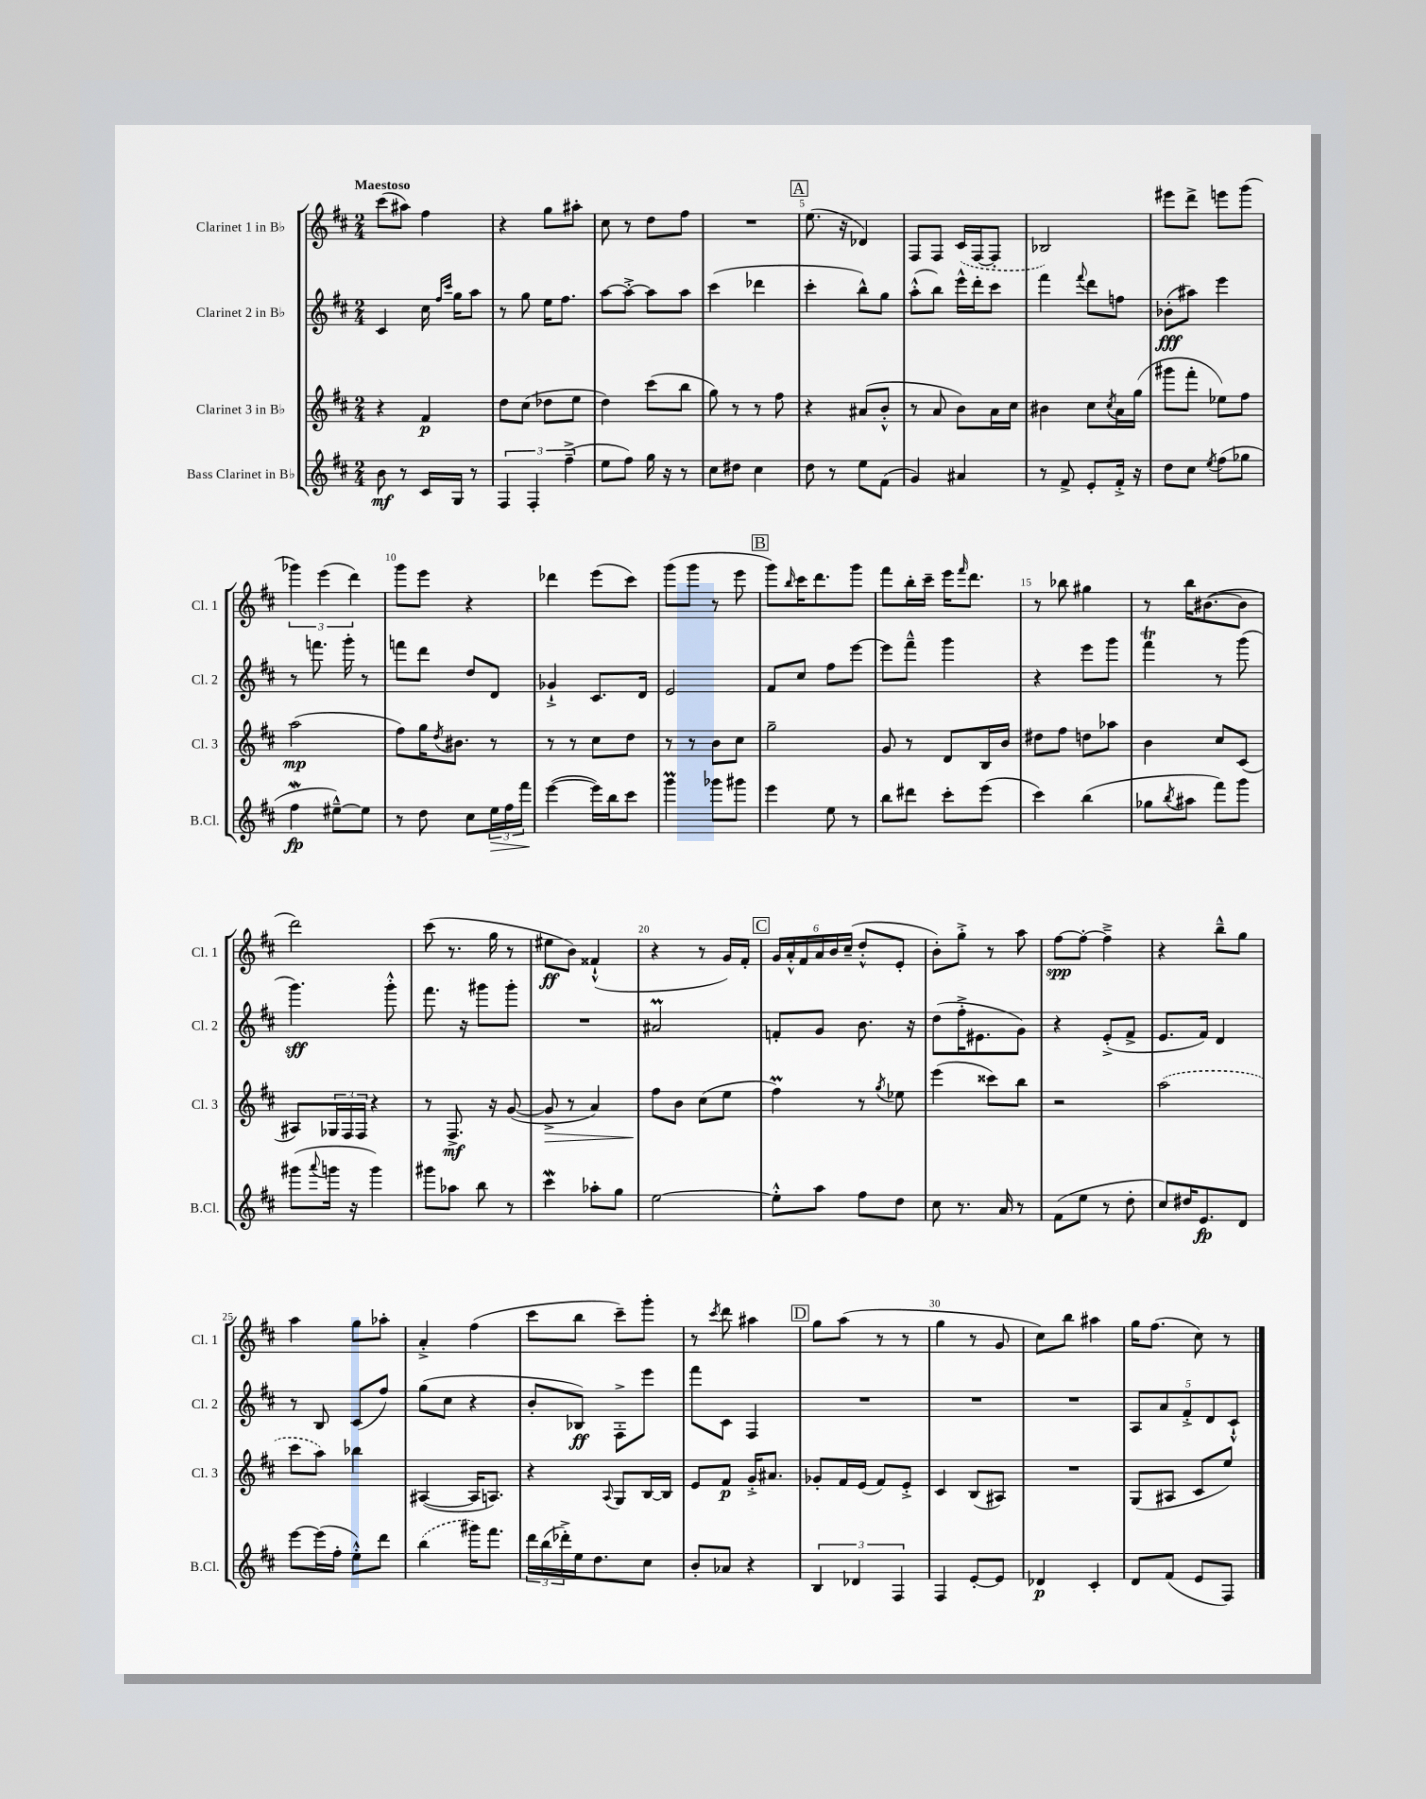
<<
\new StaffGroup <<
\new Staff = "s0" \with { instrumentName = "Clarinet 1 in Bb" shortInstrumentName = "Cl. 1" } {
    \clef treble \key d \major \numericTimeSignature \time 2/4 \tempo "Maestoso"
    cis'''8( ais''8) fis''4 |
    r4 g''8 ais''8-. |
    cis''8 r8 d''8 fis''8 |
    R2 |
    \mark \markup { \box "A" } e''8.( r16 des'4) |
    fis8 fis8 \once \slurDashed cis'16( fis16~ fis8-. |
    bes2) |
    eis'''8 d'''8-> e'''8 g'''8( |
    \tuplet 3/2 { ges'''4) e'''4( d'''4) } |
    g'''8 e'''8 r4 |
    des'''4 e'''8( cis'''8) |
    g'''8( g'''8 r8 e'''8 |
    \mark \markup { \box "B" } g'''8) \grace { b''16 } cis'''16 d'''8. g'''8 |
    fis'''8 b''16-. cis'''16-- e'''16 \grace { fis'''16 } d'''8. |
    r8 bes''8 gis''4 |
    r8 b''16 bis'8.~( bis'8 |
    d'''2) |
    cis'''8( r8. g''16 r8 |
    eis''8\ff b'8) fisis'4-!-^( |
    r4 r8 g'16) fis'16-. |
    \mark \markup { \box "C" } \tuplet 6/4 { g'16 a'16-.-^ fis'16 a'16 b'16 cis''16--( } d''8-.-^ e'8-. |
    b'8-.) g''8-.-> r8 a''8 |
    fis''8~\spp fis''8~-. fis''4---> |
    r4 b''8---^ g''8 |
    a''4 g''8 aes''8-. |
    a'4-.-> fis''4( |
    cis'''8 b''8 cis'''8--) g'''8-. |
    r8 \acciaccatura { cis'''8 } d'''8 ais''4 |
    \mark \markup { \box "D" } g''8 a''8( r8 r8 |
    g''4 r8 g'8 |
    cis''8) b''8 ais''4 |
    g''16 fis''8.( cis''8) r8 \bar "|." |
}
\new Staff = "s1" \with { instrumentName = "Clarinet 2 in Bb" shortInstrumentName = "Cl. 2" } {
    \clef treble \key d \major \numericTimeSignature \time 2/4
    cis'4 cis''16 \grace { fis''16 cis'''16 } g''16 a''8 |
    r8 g''8 e''16 fis''8. |
    a''8~ a''8~-.-> a''8 a''8 |
    cis'''4( des'''4 |
    \mark \markup { \box "A" } cis'''4-. b''8-^) g''8 |
    a''8-.-^( b''8) e'''16-^ d'''16-. cis'''8 |
    fis'''4 \appoggiatura { fis'''8 } d'''8 f''8 |
    bes'8-.\fff( ais''8) e'''4 |
    r8 f'''8. g'''16-. r8 |
    f'''8 d'''8 d''8 d'8 |
    ges'4-!-> cis'8. d'16 |
    e'2 |
    \mark \markup { \box "B" } fis'8 cis''8 fis''8 e'''8~ |
    e'''8 fis'''8---^ g'''4 |
    r4 e'''8 g'''8 |
    fis'''4\trill r8 g'''8( |
    g'''4.\sff) g'''8-.-^ |
    fis'''8. r16 gis'''8 gis'''8-. |
    R2 |
    ais'2\prall |
    \mark \markup { \box "C" } f'8-. g'8 b'8. r16 |
    d''8( fis''16-.-> eis'8. g'8) |
    r4 e'8-.->( fis'8-> |
    e'8. fis'16) d'4 |
    r8 b8 cis'8( fis''8) |
    g''8( cis''8 r4 |
    b'8-. bes8\ff) fis8-.-> e'''8 |
    fis'''8 cis'8 fis4 |
    \mark \markup { \box "D" } R2 |
    R2 |
    R2 |
    \tuplet 5/4 { a8 a'8 fis'8-.-> d'8 cis'8-!-^ } \bar "|." |
}
\new Staff = "s2" \with { instrumentName = "Clarinet 3 in Bb" shortInstrumentName = "Cl. 3" } {
    \clef treble \key d \major \numericTimeSignature \time 2/4
    r4 fis'4\p |
    d''8 cis''8( des''8 e''8 |
    d''4) cis'''8( b''8 |
    g''8) r8 r8 fis''8 |
    \mark \markup { \box "A" } r4 ais'8( b'8-.-^ |
    r8 a'8 b'8) a'16 cis''16 |
    bis'4 cis''8 \acciaccatura { cis''8 } a'16 g''16( |
    gis'''8 fis'''8-. ees''8) fis''8 |
    a''2\mp( |
    fis''8) g''16 \acciaccatura { d''8 } bis'8. r8 |
    r8 r8 cis''8 d''8 |
    r8 r8 b'8 cis''8 |
    \mark \markup { \box "B" } g''2-- |
    g'8 r8 d'8 b16 b'16 |
    dis''8 fis''8 d''8 aes''8 |
    b'4 cis''8 cis'8( |
    ais8) \tuplet 3/2 { ges16 fis16 fis16 } r4 |
    r8 fis8.->\mf r16 g'8~( |
    g'8->\> r8 a'4) |
    fis''8\! b'8 cis''8( e''8 |
    \mark \markup { \box "C" } fis''4\prall) r8 \acciaccatura { g''8 } ees''8 |
    e'''4( cisis'''8) b''8 |
    r2 |
    \once \slurDashed a''2( |
    cis'''8 a''8) bes''4 |
    ais4~( ais16 a8.) |
    r4 \appoggiatura { a8 } g8 b16~ b16 |
    e'8 fis'8\p g'16-.-> ais'8. |
    \mark \markup { \box "D" } ges'8-. fis'16 e'16( fis'8) e'8-.-> |
    cis'4 b8( ais8) |
    R2 |
    g8( ais8 cis'8 e''8) \bar "|." |
}
\new Staff = "s3" \with { instrumentName = "Bass Clarinet in Bb" shortInstrumentName = "B.Cl." } {
    \clef treble \key d \major \numericTimeSignature \time 2/4
    b'8\mf r8 cis'16 g16 r8 |
    \tuplet 3/2 { fis4 fis4-. fis''4--->( } |
    e''8 fis''8) g''16 r16 r8 |
    cis''8 dis''8 cis''4 |
    \mark \markup { \box "A" } d''8 r8 e''8 fis'8( |
    g'4) ais'4 |
    r8 fis'8-> e'8-. fis'16-.-> r16 |
    d''8 cis''8 \acciaccatura { e''8 } fis''8( ges''8 |
    fis''4\mordent\fp eis''8~---^) eis''8 |
    r8 d''8 cis''8 \tuplet 3/2 { e''16\> fis''16 fis'''16 } |
    e'''4~\!( e'''16) b''16 cis'''8 |
    g'''4\prall ges'''8 gis'''8 |
    \mark \markup { \box "B" } e'''4 e''8 r8 |
    b''8 dis'''8 cis'''8-. e'''8( |
    cis'''4) b''4( |
    ges''8 \acciaccatura { b''8 } ais''8 fis'''8) g'''8 |
    gis'''8( \appoggiatura { a'''8 } g'''16 r16 g'''4) |
    gis'''8 aes''8 b''8 r8 |
    cis'''4\mordent aes''8-. g''8 |
    e''2~ |
    \mark \markup { \box "C" } e''8-.-^ a''8 fis''8 d''8 |
    cis''8 r8. a'16 r8 |
    fis'8( e''8 r8 d''8-. |
    cis''8) dis''16 e'8.\fp d'8 |
    e'''8~ e'''16( fis''16-. e''8-.-^) d'''8 |
    \once \slurDashed b''4( gis'''16) fis'''8. |
    \tuplet 3/2 { d'''16 b''16( des'''16-.->) } e''16 d''8. cis''8 |
    b'8-. aes'8 r4 |
    \mark \markup { \box "D" } \tuplet 3/2 { b4 des'4 fis4 } |
    fis4 e'8~-. e'8 |
    des'4\p cis'4-. |
    d'8 fis'8( e'8 fis8) \bar "|." |
}
>>
>>
\layout { \context { \Score \override BarNumber.break-visibility = ##(#f #t #t) barNumberVisibility = #(every-nth-bar-number-visible 5) } }
